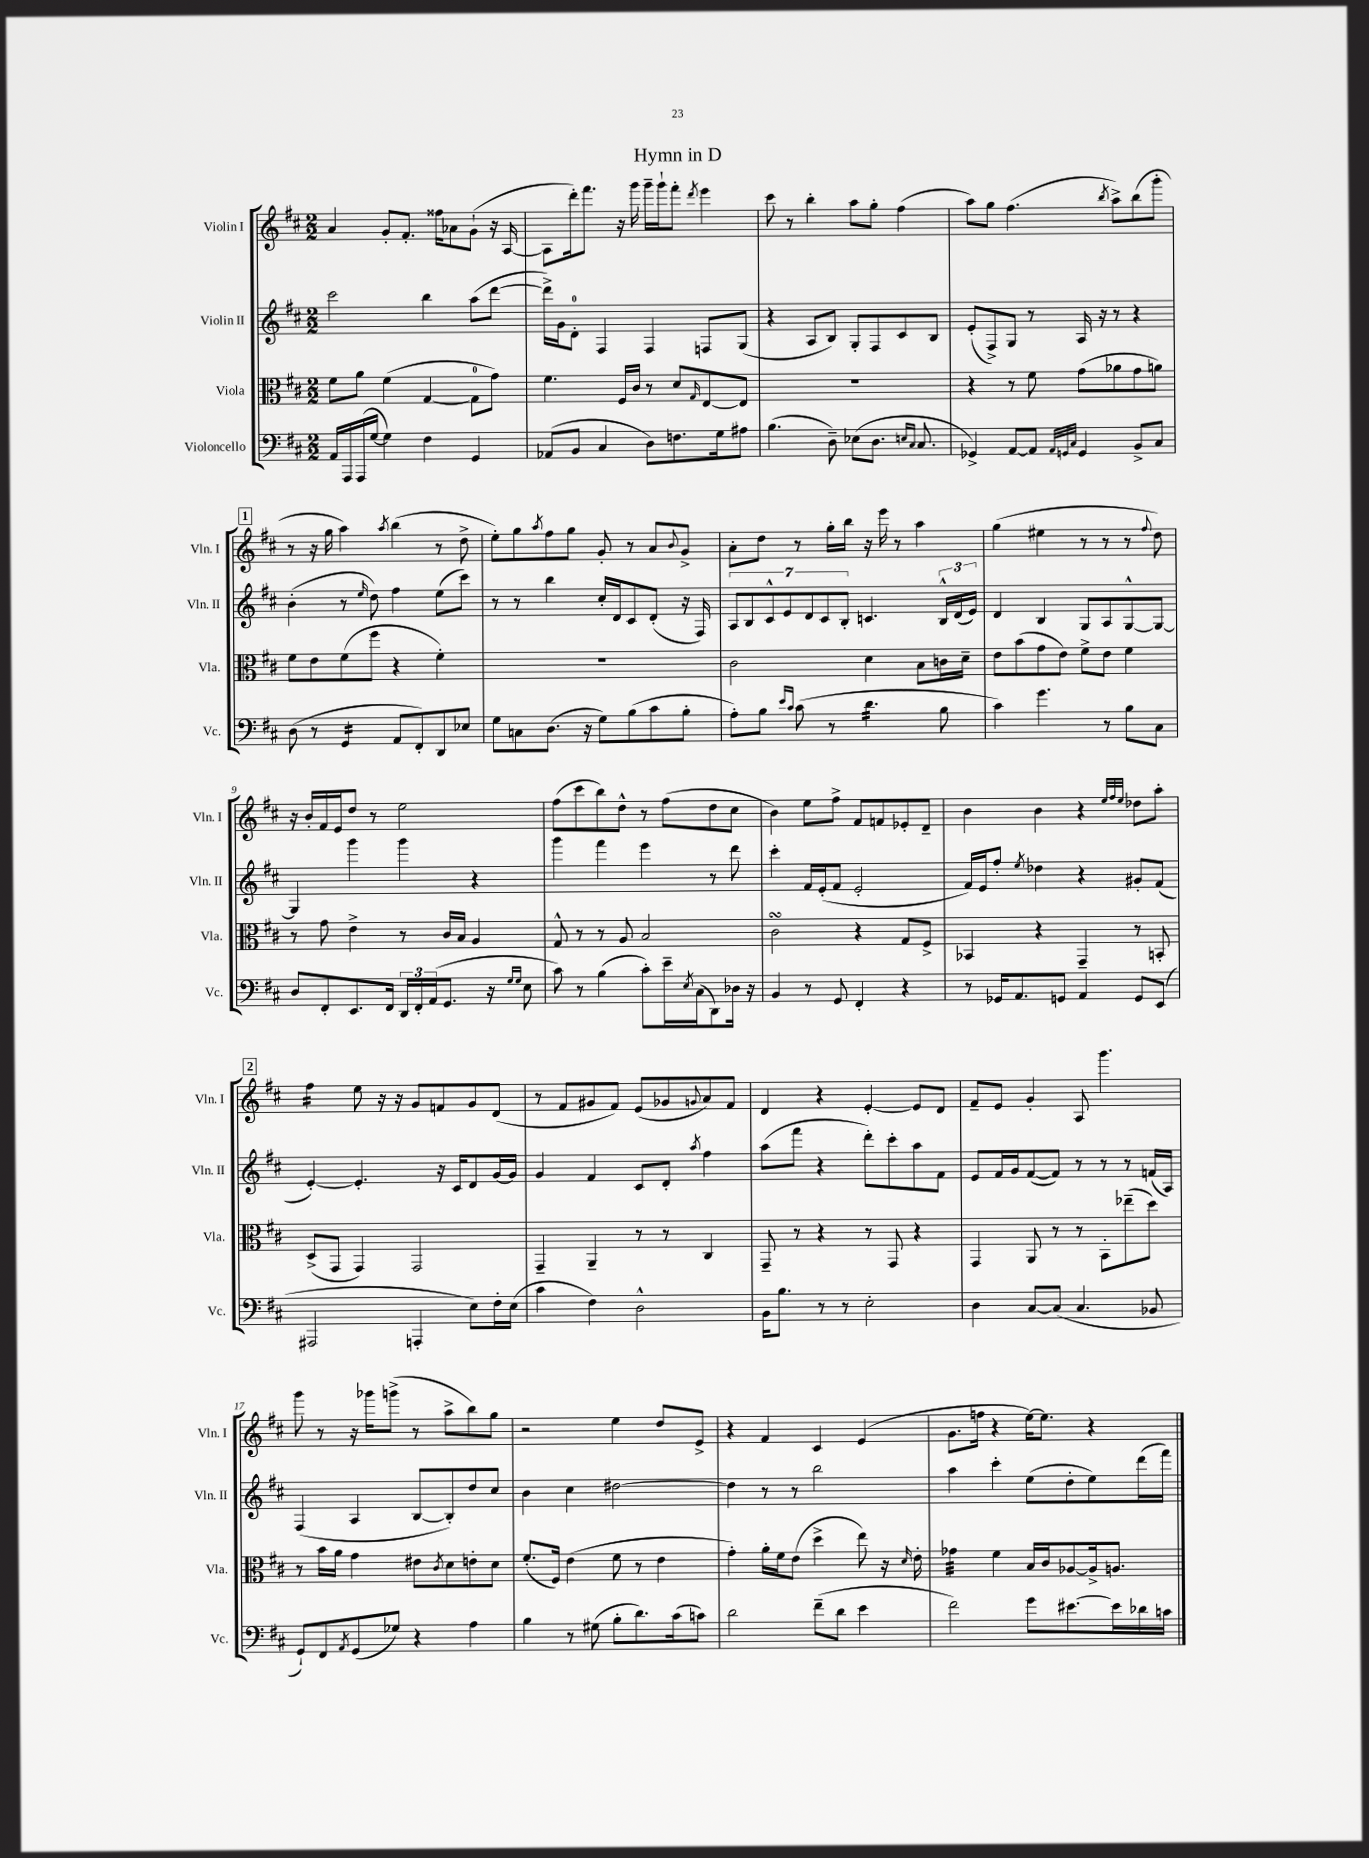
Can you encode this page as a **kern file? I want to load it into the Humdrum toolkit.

**kern	**kern	**kern	**kern
*staff4	*staff3	*staff2	*staff1
*clefF4	*clefC3	*clefG2	*clefG2
*k[f#c#]	*k[f#c#]	*k[f#c#]	*k[f#c#]
*M2/2	*M2/2	*M2/2	*M2/2
16AA	8f#	2ccc#	4a
16AAA	.	.	.
(16AAA	8a	.	.
[16G	.	.	.
4G])	(4f#	.	8g'
.	.	.	8.f#'
4F#	[4G	4bb	.
.	.	.	16ff##
.	.	.	8a-
4GG	8G]	(8aa	(8g`
.	8g)	[8ddd	16r
.	.	.	[16A
=	=	=	=
(8AA-	4.f#	16ddd^])	8A]
.	.	16g	.
8BB	.	8d'	16ddd')
.	.	.	8.fff#
4C#	.	4F#	.
.	16F#	.	16r
.	16c#	.	16ggg
8D)	8r	4F#	16ggg~
.	.	.	16ggg`
8.F	8d	.	8fff#'
.	16qqG	.	8qddd
.	[8E	8F	4eee
16G	.	.	.
8A#	8E]	(8G	.
=	=	=	=
(4.B	1r	4r	8ccc#
.	.	.	8r
.	.	8A	4bb'
8D~)	.	8B)	.
(8E-	.	8G'	8aa
8.D	.	8F#	8gg'
.	.	8c#	(4ff#
16qqE	.	.	.
16qqC#	.	.	.
8.C#	.	.	.
.	.	8B	.
=	=	=	=
4GG-^)	4r	(8e'	8aa)
.	.	8F#^)	8gg
[8AA	8r	8G	(4.ff#
8AA]	8f#	8r	.
32qqAA	.	.	.
32qqGG	.	.	.
32qqC#	.	.	.
4GG	(8g	16A	.
.	.	16r	.
.	.	.	8qbb
.	8a-	8r	8aa^)
8BB^	8g	4r	(8bb
8C#	8a)	.	8ggg'
=	=	=	=
(8D	8f#	(4b'	8r
8r	8e	.	16r
.	.	.	16gg
4GG	(8f#	8r	4aa)
.	.	16qqee	.
.	8ff#	8dd)	.
.	.	.	8qaa
8AA	4r	4ff#	(4bb
8FF#')	.	.	.
8DD	4f#')	(8ee	8r
8E-	.	8ccc#)	8dd^
=	=	=	=
8G	1r	8r	8ee')
8C	.	8r	8gg
.	.	.	8qaa
(8.D	.	4bb	8ff#
.	.	.	8gg
16r	.	.	.
8G)	.	16cc#'	8g'
.	.	16d	.
(8B	.	8c#	8r
8c#	.	(8d'	8a
.	.	.	8qqb
8B'	.	16r	8g^
.	.	16F#)	.
=	=	=	=
8A')	2c#	14A	8a'
.	.	14B	.
8B	.	.	8dd
.	.	14c#^^	.
.	.	14e	.
16qqe	.	.	.
16qqc#	.	.	.
(8c#	.	.	8r
.	.	14d	.
.	.	14c#	.
8r	.	.	16gg'
.	.	14B'	.
.	.	.	16bb
4.d	4d	4.c	16r
.	.	.	16eee
.	.	.	8r
.	8B	.	4aa
8B	16c	24B^^	.
.	.	(24d	.
.	16d~	.	.
.	.	24e)	.
=	=	=	=
4c#)	8e	4d	(4gg
.	(8b	.	.
4.g	8g	4B	4ee#
.	8e)	.	.
.	8f#^	8G	8r
8r	8e	8A	8r
8B	4f#	[8G^^	8r
.	.	.	8qqff#
8C#	.	8G_	8dd)
=	=	=	=
8D	8r	4G]	16r
.	.	.	16b'
8FF#'	8g	.	16f#
.	.	.	16e
8.EE	4e^	4ggg	8dd
.	.	.	8r
16FF#	.	.	.
24DD	8r	4ggg	2ee
24FF#'	.	.	.
(24AA	.	.	.
8.GG	16c#	.	.
.	16B	.	.
.	4A	4r	.
16r	.	.	.
16qqG	.	.	.
16qqG	.	.	.
8E	.	.	.
=	=	=	=
8c#)	8G^^	4ggg	(8ff#
8r	8r	.	8ccc#
(4B	8r	4fff#	8bb)
.	8A	.	8dd^^
8c#')	2B	4eee	8r
16e~	.	.	(8ff#
8qE	.	.	.
(16C#	.	.	.
8DD)	.	8r	8dd
16D-	.	8ddd	8cc#
16r	.	.	.
=	=	=	=
4BB	2c#	4ccc#'	4b)
8r	.	16f#	8ee
.	.	(16e'	.
8GG	.	8f#	8ff#^
4FF#'	4r	2e'	8f#
.	.	.	8f
4r	8G	.	8e-'
.	8F#^	.	8d~
=	=	=	=
8r	4BB-	16f#)	4b
.	.	16e	.
16GG-	.	8ff#'	.
8.AA	.	.	.
.	.	8qee	.
.	4r	4dd-	4b
8GG	.	.	.
4AA	4GG~	4r	4r
.	.	.	32qqee
.	.	.	32qqff#
.	.	.	32qqee
8GG	8r	8g#'	8dd-
(8EE	8BB'	(8f#	8aa'
=	=	=	=
2AAA#	(8D^	[4e')	4ff#
.	8GG	.	.
.	4GG)	4.e']	8ee
.	.	.	16r
.	.	.	16r
4AAA'	2GG	.	8g
.	.	16r	8f
.	.	16c#	.
8E)	.	8d	8g
16F#'	.	[16g	(8d
(16E	.	16g]	.
=	=	=	=
4c#	4GG~	4g	8r
.	.	.	8f#
4F#)	4AA~	4f#	8g#
.	.	.	8f#)
2D^^	8r	8c#	(8e
.	8r	8d'	8g-
.	.	8qaa	8qqg
.	4C#	4ff#	8a)
.	.	.	8f#
=	=	=	=
16BB	8GG~	(8aa	4d
8.B	.	.	.
.	8r	8fff#	.
8r	4r	4r	4r
8r	.	.	.
2E'	8r	8ddd')	[4e'
.	8GG	8ccc#'	.
.	4r	8aa	8e]
.	.	8f#	8d
=	=	=	=
4D	4GG	8e	8f#~
.	.	16f#	8e
.	.	16g	.
[8C#	8AA	([8f#	4g'
(8C#]	8r	8f#])	.
4.C#	8r	8r	8A
.	8BB'	8r	4.ggg
.	(8ee-~	8r	.
8BB-	8dd)	(16f	.
.	.	16A)	.
=	=	=	=
8GG`)	8r	(4F#	8ggg
8FF#	16b	.	8r
.	16a	.	.
8qAA	.	.	.
(8GG	4g	4A	16r
.	.	.	16ggg-
8G-)	.	.	(8ggg^
4r	8e#	[8B	8r
.	8qc#	.	.
.	8d	8B'])	8aa^
4A	8e'	8dd	8bb)
.	8d	8cc#	8gg
=	=	=	=
4B	(8.f#'	4b	2r
.	16F#)	.	.
8r	(4e	4cc#	.
(8G#	.	.	.
8B'	8f#	[2dd#	4ee
8.d)	8r	.	.
.	4e	.	8dd
(16c#	.	.	.
8c)	.	.	8e^
=	=	=	=
2d	4g')	4dd#]	4r
.	16a'	8r	4f#
.	16f#	.	.
.	(8e	8r	.
(8f#~	4dd^	2bb	4c#
8d	.	.	.
4e	8ee)	.	(4e
.	16r	.	.
.	16qqd	.	.
.	16e'	.	.
=	=	=	=
2f#)	4g-	4aa	8.g
.	.	.	16ff
.	4f#	4ccc#'	4r
8g	16B	(8ee	[16ee)
.	16c#	.	8.ee]
[8.e#	[8A-	8dd'	.
.	16A-^]	8ee)	4r
16e#]	8.A	.	.
16d-	.	(16ddd	.
16c	.	16fff#)	.
==	==	==	==
*-	*-	*-	*-
